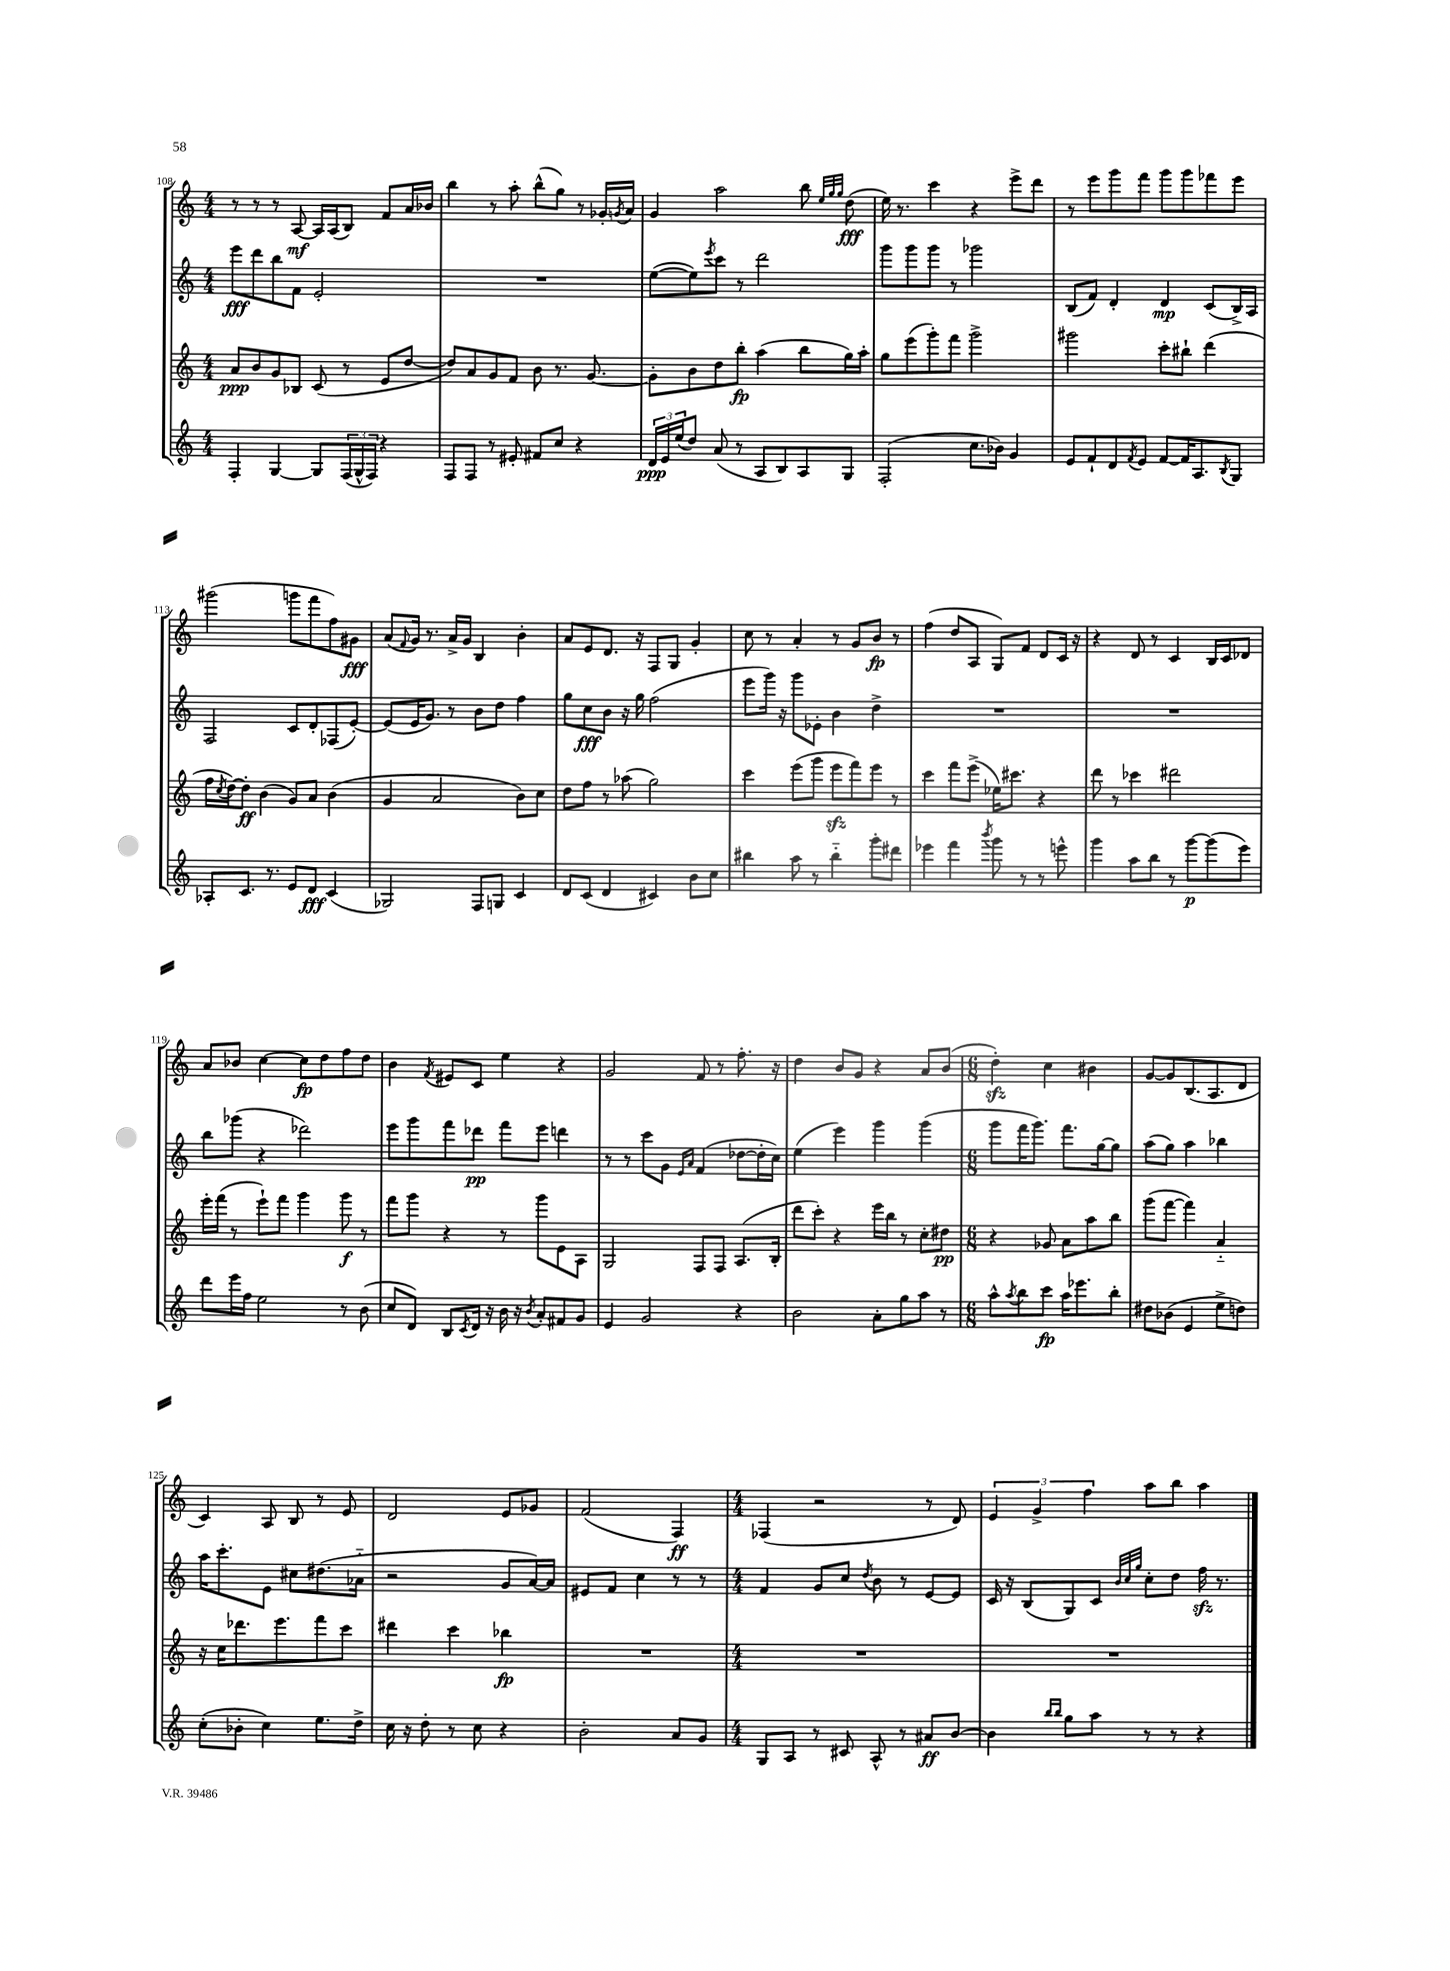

**kern	**dynam	**kern	**dynam	**kern	**dynam	**kern	**dynam
*part4	*part4	*part3	*part3	*part2	*part2	*part1	*part1
*staff4	*staff4	*staff3	*staff3	*staff2	*staff2	*staff1	*staff1
*clefG2	*	*clefG2	*	*clefG2	*	*clefG2	*
*k[]	*	*k[]	*	*k[]	*	*k[]	*
*M4/4	*	*M4/4	*	*M4/4	*	*M4/4	*
=108	=108	=108	=108	=108	=108	=108	=108
4F'/	.	8a/L	ppp	8eee\L	fff	8r	.
.	.	8b/	.	8ddd\	.	8r	.
[4G/	.	8g/	.	8bb\	.	8r	.
.	.	8B-X/J	.	8f\J	.	[8A/	mf
8G/L]	.	(8c/	.	2e'/	.	16A/LL]	.
.	.	.	.	.	.	(16A/J	.
(24F/L	.	8r	.	.	.	8B/J)	.
24G^^/	.	.	.	.	.	.	.
24F/JJ)	.	.	.	.	.	.	.
4r	.	8e/L	.	.	.	8f/L	.
.	.	[8dd/J	.	.	.	16a/L	.
.	.	.	.	.	.	16b-X/JJ	.
=109	=109	=109	=109	=109	=109	=109	=109
8F/L	.	8dd/L])	.	1r	.	4bb\	.
8F/J	.	8a/	.	.	.	.	.
8r	.	8g/	.	.	.	8r	.
8e#X'/	.	8f/J	.	.	.	8aa'\	.
8f#X/L	.	8b\	.	.	.	(8bb^^\L	.
8cc/J	.	8.r	.	.	.	8gg\J)	.
4r	.	.	.	.	.	8r	.
.	.	[8.g/	.	.	.	.	.
.	.	.	.	.	.	16g-X'/LL	.
.	.	.	.	.	.	8qgn/	.
.	.	.	.	.	.	16a/JJ	.
=110	=110	=110	=110	=110	=110	=110	=110
24d/LL	ppp	8g'\L]	.	([8ee\L	.	4g/	.
24e/	.	.	.	.	.	.	.
(24ee/J	.	.	.	.	.	.	.
8dd/J)	.	8b\	.	8ee\])	.	.	.
.	.	.	.	8qeee/	.	.	.
(8a/	.	8dd\	.	8ccc\J	.	2aa\	.
8r	.	8bb'\J	fp	8r	.	.	.
8A/L	.	(4aa\	.	2ddd\	.	.	.
8B/)	.	.	.	.	.	.	.
8A/	.	8bb\L	.	.	.	8bb\	.
.	.	.	.	.	.	32qqee/LLL	.
.	.	.	.	.	.	32qqgg/	.
.	.	.	.	.	.	32qqgg/JJJ	.
8G/J	.	16gg\L)	.	.	.	(8dd\	fff
.	.	16aa'\JJ	.	.	.	.	.
=111	=111	=111	=111	=111	=111	=111	=111
(2F'/	.	8gg\L	.	8ggg\L	.	16ee\)	.
.	.	.	.	.	.	8.r	.
.	.	(8eee\	.	8ggg\	.	.	.
.	.	8ggg'\)	.	8ggg\J	.	4ccc\	.
.	.	8fff\J	.	8r	.	.	.
8.cc\L	.	2ggg^\	.	2ggg-X\	.	4r	.
16b-X\Jk)	.	.	.	.	.	.	.
4g/	.	.	.	.	.	8eee^\L	.
.	.	.	.	.	.	8ddd\J	.
=112	=112	=112	=112	=112	=112	=112	=112
8e/L	.	2ggg#X\	.	(8B/L	.	8r	.
8f`/	.	.	.	8f/J)	.	8eee\L	.
8d/	.	.	.	4d'/	.	8ggg\	.
8qf/	.	.	.	.	.	.	.
8e/J	.	.	.	.	.	8fff\J	.
[8f/L	.	8ccc'\L	.	4d/	mp	8ggg\L	.
16f/K]	.	8bb#X`\J	.	.	.	8ggg\	.
8.A/	.	.	.	.	.	.	.
.	.	(4ddd\	.	(8c/L	.	8fff-X\	.
8qB/	.	.	.	.	.	.	.
8G/J	.	.	.	16B^/L)	.	8eee\J	.
.	.	.	.	16A/JJ	.	.	.
!!LO:LB:g=z
=113	=113	=113	=113	=113	=113	=113	=113
8A-X'/L	.	16ff\LL	.	2F/	.	(2ggg#X\	.
.	.	8qcc/	.	.	.	.	.
.	.	[16dd\J)	.	.	.	.	.
8.c/J	.	8dd'\J]	ff	.	.	.	.
.	.	(4b\	.	.	.	.	.
8.r	.	.	.	.	.	.	.
8e/L	.	8g/L)	.	8c/L	.	8gggn\L	.
8d/J	fff	8a/J	.	8d'/	.	8fff\	.
(4c/	.	(4b\	.	(8F-X/	.	8ff\)	.
.	.	.	.	[8e'/J)	.	8g#X\J	fff
=114	=114	=114	=114	=114	=114	=114	=114
2G-X/)	.	4g/	.	(8e/L]	.	(8a/L	.
.	.	.	.	.	.	8qqf/	.
.	.	.	.	16e/K	.	16g/Jk)	.
.	.	.	.	8.g/J)	.	8.r	.
.	.	2a/	.	.	.	.	.
.	.	.	.	8r	.	16a^/LL	.
.	.	.	.	.	.	16g/JJ	.
8F/L	.	.	.	8b\L	.	4B/	.
8Gn/J	.	.	.	8dd\J	.	.	.
4c/	.	8b\L)	.	4ff\	.	4b'\	.
.	.	8cc\J	.	.	.	.	.
=115	=115	=115	=115	=115	=115	=115	=115
8d/L	.	8dd\L	.	8gg\L	.	8a/L	.
(8c/J	.	8ff\J	.	8cc\	fff	8e/	.
4d/	.	8r	.	8b\J	.	8.d/J	.
.	.	(8aa-X\	.	16r	.	.	.
.	.	.	.	16gg\	.	16r	.
4c#X/)	.	2gg\)	.	(2ff\	.	8F/L	.
.	.	.	.	.	.	8G/J	.
8b\L	.	.	.	.	.	4g'/	.
8cc\J	.	.	.	.	.	.	.
=116	=116	=116	=116	=116	=116	=116	=116
4bb#X\	.	4ccc\	.	8eee\L	.	8cc\	.
.	.	.	.	16ggg\Jk)	.	8r	.
.	.	.	.	16r	.	.	.
8aa\	.	(8eee\L	.	8ggg\L	.	4a'/	.
8r	.	8ggg\J	.	8e-X'\J	.	.	.
4bb#\	.	8eeezz\L	.	4b\	.	8r	.
.	.	8fff\)	.	.	.	8g/L	.
8ggg'\L	.	8eee\J	.	4dd^\	.	8b/J	fp
8ddd#X\J	.	8r	.	.	.	8r	.
=117	=117	=117	=117	=117	=117	=117	=117
4eee-X\	.	4ccc\	.	1r	.	(4ff\	.
4fff\	.	8fff\L	.	.	.	8dd/L	.
.	.	(8eee^\J	.	.	.	8A/J	.
8qbbb/	.	.	.	.	.	.	.
8ggg\	.	16ee-X\KL)	.	.	.	8G/L)	.
.	.	8.ccc#X\J	.	.	.	.	.
8r	.	.	.	.	.	8f/J	.
8r	.	4r	.	.	.	8d/L	.
8eeen^^\	.	.	.	.	.	16c/Jk	.
.	.	.	.	.	.	16r	.
=118	=118	=118	=118	=118	=118	=118	=118
4ggg\	.	8ddd\	.	1r	.	4r	.
.	.	8r	.	.	.	.	.
8aa\L	.	4ccc-X\	.	.	.	8d/	.
8bb\J	.	.	.	.	.	8r	.
8r	.	2ddd#X\	.	.	.	4c/	.
[8ggg\L	p	.	.	.	.	.	.
(8ggg\]	.	.	.	.	.	16B/LL	.
.	.	.	.	.	.	16c/J	.
8eee\J)	.	.	.	.	.	8d-X/J	.
!!LO:LB:g=z
=119	=119	=119	=119	=119	=119	=119	=119
8ddd\L	.	16eee'\LL	.	8bb\L	.	8a/L	.
.	.	(16fff\JJ	.	.	.	.	.
16eee\L	.	8r	.	(8ggg-X\J	.	8b-X/J	.
16ff\JJ	.	.	.	.	.	.	.
2ee\	.	8eee`\L)	.	4r	.	[4cc\	.
.	.	8fff\J	.	.	.	.	.
.	.	4ggg\	.	2ddd-X\)	.	8cc\L]	fp
.	.	.	.	.	.	8dd\	.
8r	.	8ggg\	f	.	.	8ff\	.
(8b\	.	8r	.	.	.	8dd\J	.
=120	=120	=120	=120	=120	=120	=120	=120
8cc/L	.	8fff\L	.	8eee\L	.	4b\	.
8d/J)	.	8ggg\J	.	8ggg\	.	.	.
.	.	.	.	.	.	8qf/	.
8B/L	.	4r	.	8fff\	.	8e#X/L	.
8qc/	.	.	.	.	.	.	.
16d/Jk	.	.	.	8ddd-X\J	pp	8c/J	.
16r	.	.	.	.	.	.	.
16b\	.	8r	.	8fff\L	.	4ee\	.
16r	.	.	.	.	.	.	.
8qb/	.	.	.	.	.	.	.
8a'/L	.	8ggg\L	.	8eee\J	.	.	.
8f#X/	.	8e\	.	4dddn\	.	4r	.
8g/J	.	8A\J	.	.	.	.	.
=121	=121	=121	=121	=121	=121	=121	=121
4e/	.	2G/	.	8r	.	2g/	.
.	.	.	.	8r	.	.	.
2g/	.	.	.	8ccc\L	.	.	.
.	.	.	.	8g\J	.	.	.
.	.	.	.	16qqe/LL	.	.	.
.	.	.	.	16qqa/JJ	.	.	.
.	.	8F/L	.	(4f/	.	8f/	.
.	.	8F/J	.	.	.	8r	.
4r	.	(8.A/L	.	[8dd-X\L	.	8.ff'\	.
.	.	.	.	16dd-'\L]	.	.	.
.	.	16B'/Jk	.	16cc\JJ)	.	16r	.
=122	=122	=122	=122	=122	=122	=122	=122
2b\	.	8ddd\L	.	(4ee\	.	4dd\	.
.	.	8ccc'\J)	.	.	.	.	.
.	.	4r	.	4eee\)	.	8b/L	.
.	.	.	.	.	.	8g/J	.
8a'\L	.	16eee\LL	.	4ggg\	.	4r	.
.	.	16bb\JJ	.	.	.	.	.
8gg\	.	8r	.	.	.	.	.
8aa\J	.	8cc'\L	.	(4ggg\	.	8a/L	.
8r	.	8dd#X\J	pp	.	.	(8b/J	.
=123	=123	=123	=123	=123	=123	=123	=123
*M6/8	*	*M6/8	*	*M6/8	*	*M6/8	*
8aa^^\L	.	4r	.	8ggg\L	.	4ddzz'\)	.
8qaa/	.	.	.	.	.	.	.
8bb\	.	.	.	16fff\K	.	.	.
.	.	.	.	8.ggg\J)	.	.	.
8ccc\J	fp	8g-X/	.	.	.	4cc\	.
16aa\KL	.	8a\L	.	8.fff\L	.	.	.
8.eee-X\	.	.	.	.	.	.	.
.	.	8aa\	.	.	.	4b#X\	.
.	.	.	.	[16gg\k	.	.	.
8bb'\J	.	8bb\J	.	8gg\J]	.	.	.
=124	=124	=124	=124	=124	=124	=124	=124
8dd#X\L	.	(8ggg\L	.	(8aa\L	.	[8g/L	.
(8b-X\J	.	[8fff\J	.	8gg\J)	.	8g/]	.
4e/	.	4fff\])	.	4aa\	.	(8.B/	.
.	.	.	.	.	.	8.A/	.
8ee^\L	.	4a/	.	4bb-X\	.	.	.
8ddn\J)	.	.	.	.	.	8d/J	.
!!LO:LB:g=z
=125	=125	=125	=125	=125	=125	=125	=125
(8cc'\L	.	16r	.	16aa\KL	.	4c/)	.
.	.	16cc\KL	.	8.ccc'\	.	.	.
8b-X'\J	.	8.ddd-X\	.	.	.	.	.
4cc\)	.	.	.	8e\J	.	8A/	.
.	.	8.eee\	.	.	.	.	.
.	.	.	.	8cc#X\L	.	8B/	.
8.ee\L	.	8fff\	.	(8.dd#X\	.	8r	.
.	.	8ccc\J	.	.	.	8e/	.
16dd^\Jk	.	.	.	16a-X\Jk	.	.	.
=126	=126	=126	=126	=126	=126	=126	=126
16cc\	.	4ddd#X\	.	2r	.	2d/	.
16r	.	.	.	.	.	.	.
8dd'\	.	.	.	.	.	.	.
8r	.	4ccc\	.	.	.	.	.
8cc\	.	.	.	.	.	.	.
4r	.	4bb-X\	fp	8g/L	.	8e/L	.
.	.	.	.	[16a/L)	.	8g-X/J	.
.	.	.	.	16a/JJ]	.	.	.
=127	=127	=127	=127	=127	=127	=127	=127
2b'\	.	2.r	.	8e#X/L	.	(2f/	.
.	.	.	.	8f/J	.	.	.
.	.	.	.	4cc\	.	.	.
8a/L	.	.	.	8r	.	4F/)	ff
8g/J	.	.	.	8r	.	.	.
=128	=128	=128	=128	=128	=128	=128	=128
*M4/4	*	*M4/4	*	*M4/4	*	*M4/4	*
8G/L	.	1r	.	4f/	.	(4F-X/	.
8A/J	.	.	.	.	.	.	.
8r	.	.	.	8g/L	.	2r	.
8c#X/	.	.	.	8cc/J	.	.	.
.	.	.	.	8qdd/	.	.	.
8A^^/	.	.	.	8b\	.	.	.
8r	.	.	.	8r	.	.	.
8a#X/L	ff	.	.	[8e/L	.	8r	.
[8b/J	.	.	.	8e/J]	.	8d/)	.
=129	=129	=129	=129	=129	=129	=129	=129
4b\]	.	1r	.	16c/	.	6e/	.
.	.	.	.	16r	.	.	.
.	.	.	.	(8B/L	.	.	.
.	.	.	.	.	.	6g^/	.
16qqbb/LL	.	.	.	.	.	.	.
16qqbb/JJ	.	.	.	.	.	.	.
8gg\L	.	.	.	8G/)	.	.	.
.	.	.	.	.	.	6ff\	.
8aa\J	.	.	.	8c/J	.	.	.
.	.	.	.	32qqb/LLL	.	.	.
.	.	.	.	32qqcc/	.	.	.
.	.	.	.	32qqgg/JJJ	.	.	.
8r	.	.	.	8cc'\L	.	8aa\L	.
8r	.	.	.	8dd\J	.	8bb\J	.
4r	.	.	.	16ffzz\	.	4aa\	.
.	.	.	.	8.r	.	.	.
==	==	==	==	==	==	==	==
*-	*-	*-	*-	*-	*-	*-	*-
